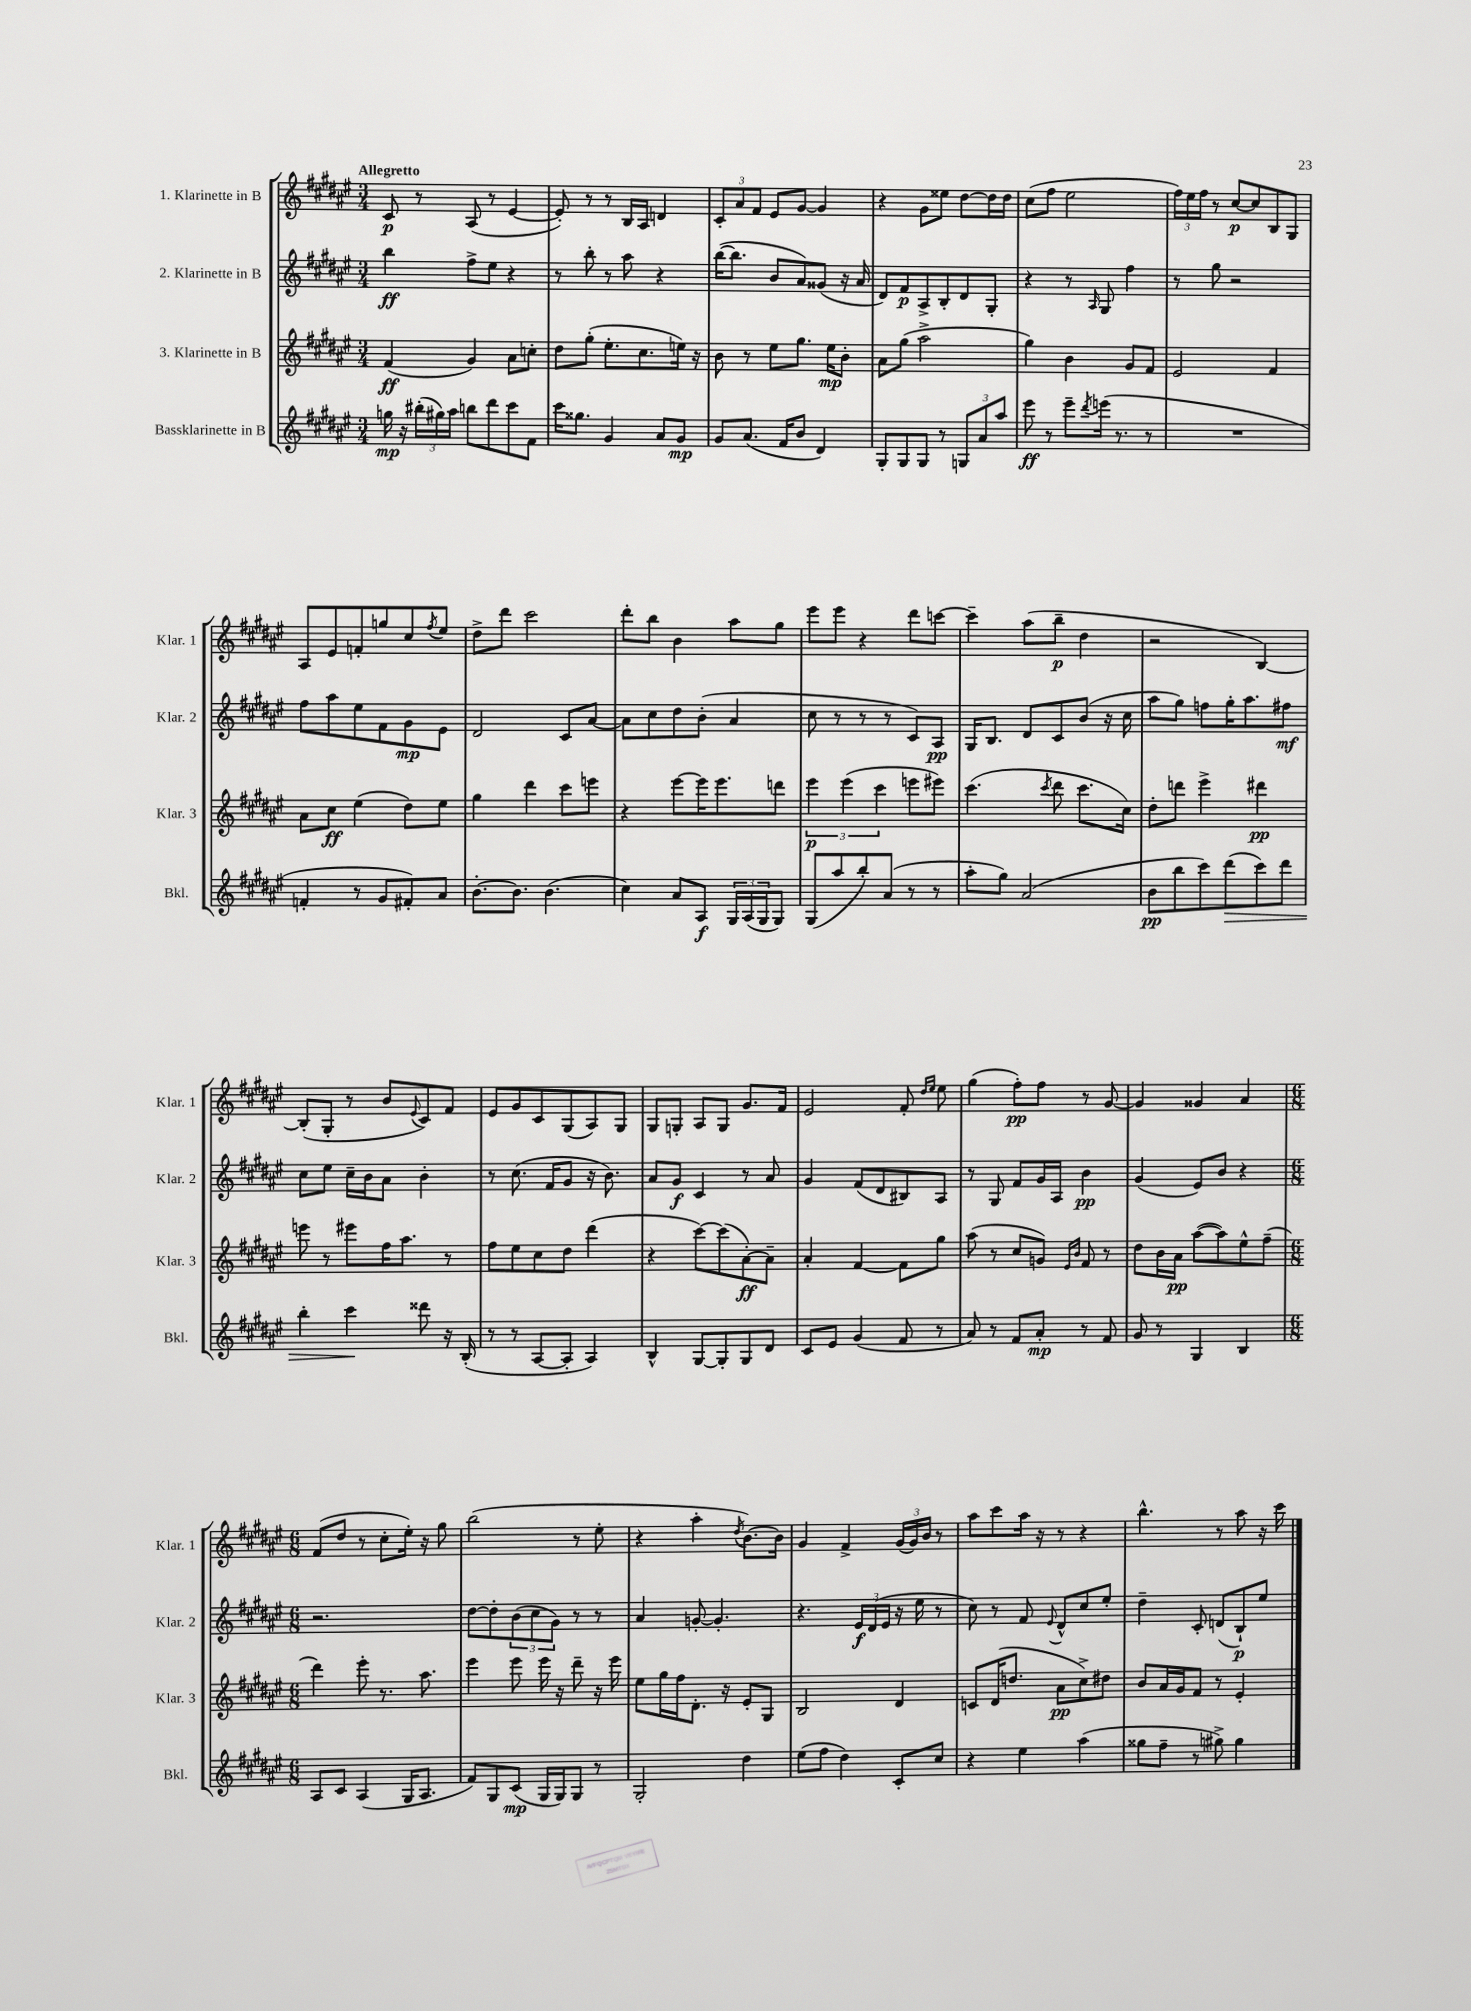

**kern	**dynam	**kern	**dynam	**kern	**dynam	**kern	**dynam
*part4	*part4	*part3	*part3	*part2	*part2	*part1	*part1
*staff4	*staff4	*staff3	*staff3	*staff2	*staff2	*staff1	*staff1
*I"Bassklarinette in B	*	*I"3. Klarinette in B	*	*I"2. Klarinette in B	*	*I"1. Klarinette in B	*
*I'Bkl.	*	*I'Klar. 3	*	*I'Klar. 2	*	*I'Klar. 1	*
*clefG2	*	*clefG2	*	*clefG2	*	*clefG2	*
*k[f#c#g#d#a#e#]	*	*k[f#c#g#d#a#e#]	*	*k[f#c#g#d#a#e#]	*	*k[f#c#g#d#a#e#]	*
*M3/4	*	*M3/4	*	*M3/4	*	*M3/4	*
=1	=1	=1	=1	=1	=1	=1	=1
!	!	!	!	!	!	!LO:TX:a:B:t=Allegretto	!
16ggn\	mp	(4f#/	ff	4bb\	ff	8c#/	p
16r	.	.	.	.	.	.	.
(24bb#X'\LL	.	.	.	.	.	8r	.
24gg#X\)	.	.	.	.	.	.	.
24aa#\JJ	.	.	.	.	.	.	.
8bbn\L	.	4g#/)	.	8ff#^\L	.	(8A#/	.
8ddd#\	.	.	.	8ee#\J	.	8r	.
8ccc#\	.	8a#\L	.	4r	.	[4e#/	.
8f#\J	.	8ccn'\J	.	.	.	.	.
=2	=2	=2	=2	=2	=2	=2	=2
16ccc#\KL	.	8dd#\L	.	8r	.	8e#'/])	.
8.gg##X\J	.	.	.	.	.	.	.
.	.	(8gg#'\J	.	8bb'\	.	8r	.
4g#/	.	8.ee#'\L	.	8r	.	8r	.
.	.	.	.	8aa#\	.	16B/LL	.
.	.	8.cc#\	.	.	.	16A#/JJ	.
8a#/L	.	.	.	4r	.	4dn/	.
8g#/J	mp	16een\Jk)	.	.	.	.	.
.	.	16r	.	.	.	.	.
=3	=3	=3	=3	=3	=3	=3	=3
8g#/L	.	8b\	.	([16bb\KL	.	12c#'/L	.
.	.	.	.	8.bb\J]	.	.	.
.	.	.	.	.	.	12a#/	.
(8.a#/J	.	8r	.	.	.	.	.
.	.	.	.	.	.	12f#/J	.
.	.	8ee#\L	.	8b/L	.	8e#/L	.
16f#/KL	.	.	.	.	.	.	.
8b/J	.	8.gg#\J	.	8a#/)	.	[8g#/J	.
4d#/)	.	.	.	(8g##X/J	.	4g#/]	.
.	.	16ee#\KL	mp	.	.	.	.
.	.	8b'\J	.	16r	.	.	.
.	.	.	.	16a#/	.	.	.
=4	=4	=4	=4	=4	=4	=4	=4
8G#'/L	.	8a#\L	.	8d#/L)	.	4r	.
8G#/	.	(8gg#\J	.	8f#/	p	.	.
8G#/J	.	2aa#^\	.	8A#^/	.	8g#\L	.
8r	.	.	.	8B'/	.	8ee##X\J	.
12Gn/L	.	.	.	8d#/	.	[8dd#\L	.
12a#/	.	.	.	.	.	.	.
.	.	.	.	8G#'/J	.	16dd#\L]	.
12aa#/J	.	.	.	.	.	.	.
.	.	.	.	.	.	16dd#\JJ	.
=5	=5	=5	=5	=5	=5	=5	=5
8eee#\	ff	4gg#\)	.	4r	.	(8cc#\L	.
8r	.	.	.	.	.	8ff#\J	.
8eee#~\L	.	4b\	.	8r	.	2ee#\	.
8qddd#/	.	.	.	16qqA#/	.	.	.
(16eeen\Jk	.	.	.	8G#/	.	.	.
8.r	.	.	.	.	.	.	.
.	.	8g#/L	.	4ff#\	.	.	.
8r	.	8f#/J	.	.	.	.	.
=6	=6	=6	=6	=6	=6	=6	=6
2.r	.	2e#/	.	8r	.	24ff#\LL)	.
.	.	.	.	.	.	24ee#\	.
.	.	.	.	.	.	24ff#\JJ	.
.	.	.	.	8gg#\	.	8r	.
.	.	.	.	2r	.	[8cc#/L	p
.	.	.	.	.	.	8cc#/]	.
.	.	4f#/	.	.	.	8B/	.
.	.	.	.	.	.	8G#/J	.
!!LO:LB:g=z
=7	=7	=7	=7	=7	=7	=7	=7
4fn'/	.	8a#\L	.	8ff#\L	.	8A#/L	.
.	.	8cc#\J	ff	8aa#\	.	8e#/	.
8r	.	(4ee#\	.	8ee#\	.	8fn'/	.
8g#/L	.	.	.	8f#\	.	8ggn/	.
8f#X'/)	.	8dd#\L)	.	8g#\	mp	8cc#/	.
.	.	.	.	.	.	8qff#/	.
8a#/J	.	8ee#\J	.	8e#\J	.	8ee#/J	.
=8	=8	=8	=8	=8	=8	=8	=8
[8.b'\L	.	4gg#\	.	2d#/	.	8dd#^\L	.
.	.	.	.	.	.	8ddd#\J	.
8.b\J]	.	.	.	.	.	.	.
.	.	4ddd#\	.	.	.	2ccc#\	.
(4.b\	.	.	.	.	.	.	.
.	.	8ccc#\L	.	8c#/L	.	.	.
.	.	8eeen\J	.	[8a#/J	.	.	.
=9	=9	=9	=9	=9	=9	=9	=9
4cc#\)	.	4r	.	8a#\L]	.	8ddd#'\L	.
.	.	.	.	8cc#\	.	8bb\J	.
8a#/L	.	[8eee#\L	.	8dd#\	.	4b\	.
8A#/J	f	16eee#\K]	.	(8b'\J	.	.	.
.	.	8.eee#\	.	.	.	.	.
24G#/LL	.	.	.	4a#/	.	8aa#\L	.
(24A#/	.	.	.	.	.	.	.
24G#/J	.	.	.	.	.	.	.
8G#/J)	.	8dddn\J	.	.	.	8gg#\J	.
=10	=10	=10	=10	=10	=10	=10	=10
(8G#/L	.	6eee#\	p	8cc#\	.	8eee#\L	.
8aa#/	.	.	.	8r	.	8eee#\J	.
.	.	(6eee#\	.	.	.	.	.
8bb'/)	.	.	.	8r	.	4r	.
.	.	6ccc#\	.	.	.	.	.
(8a#/J	.	.	.	8r	.	.	.
8r	.	8eeen\L	.	8c#/L)	.	8ddd#\L	.
8r	.	8eee#X\J)	.	8A#/J	pp	[8cccn\J	.
=11	=11	=11	=11	=11	=11	=11	=11
8aa#'\L	.	(4.ccc#\	.	16G#/KL	.	4ccc~\]	.
.	.	.	.	8.B/J	.	.	.
8gg#\J)	.	.	.	.	.	.	.
(2a#/	.	.	.	8d#/L	.	(8aa#\L	.
.	.	8qccc#/	.	.	.	.	.
.	.	8ddd#\	.	8c#/	.	8bb~\J	p
.	.	8.ccc#\L	.	(8b/J	.	4dd#\	.
.	.	.	.	16r	.	.	.
.	.	16cc#\Jk)	.	16cc#\	.	.	.
=12	=12	=12	=12	=12	=12	=12	=12
8b\L	pp	8dd#'\L	.	8aa#\L	.	2r	.
8bb\	.	8dddn\J	.	8gg#\J)	.	.	.
8ccc#\)	.	4eee#^\	.	8ffn\L	.	.	.
!	!LO:HP:b	!	!	!	!	!	!
(8ddd#\	>	.	.	16gg#'\K	.	.	.
.	.	.	.	8.aa#\	.	.	.
8ccc#\)	.	4ddd#X\	pp	.	.	[4B/)	.
8ddd#\J	.	.	.	8ff#X\J	mf	.	.
!!LO:LB:g=z
=13	=13	=13	=13	=13	=13	=13	=13
4bb'\	.	8eeen\	.	8cc#\L	.	(8B'/L]	.
.	.	8r	.	8ee#\J	.	8G#'/J	.
4ccc#\	.	8eee#X\L	.	16cc#~\LL	.	8r	.
.	.	.	.	16b\J	.	.	.
.	.	16ff#\K	.	8a#\J	.	8b/L	.
.	.	8.aa#\J	.	.	.	.	.
.	.	.	.	.	.	8qqe#/	.
8ddd##X\	]	.	.	4b'\	.	8c#/)	.
16r	.	8r	.	.	.	8f#/J	.
(16B'/	.	.	.	.	.	.	.
=14	=14	=14	=14	=14	=14	=14	=14
8r	.	8ff#\L	.	8r	.	8e#/L	.
8r	.	8ee#\	.	(8.cc#\	.	8g#/	.
[8A#/L	.	8cc#\	.	.	.	8c#/	.
.	.	.	.	16f#/KL	.	.	.
8A#'/J]	.	8dd#\J	.	8g#/J	.	(8G#/	.
4A#/)	.	(4ddd#\	.	16r	.	8A#/)	.
.	.	.	.	8.b\)	.	.	.
.	.	.	.	.	.	8G#/J	.
=15	=15	=15	=15	=15	=15	=15	=15
4B^^/	.	4r	.	8a#/L	.	8G#/L	.
.	.	.	.	8g#/J	f	8Gn'/J	.
[8G#/L	.	[8ccc#\L)	.	4c#/	.	8A#/L	.
8G#'/]	.	(8ccc#\]	.	.	.	8G/J	.
8G#/	.	[8a#'\)	ff	8r	.	8.g#/L	.
8d#/J	.	8a#~\J]	.	8a#/	.	.	.
.	.	.	.	.	.	16f#/Jk	.
=16	=16	=16	=16	=16	=16	=16	=16
8c#/L	.	4a#'/	.	4g#/	.	2e#/	.
8e#/J	.	.	.	.	.	.	.
(4g#/	.	[4f#/	.	(8f#/L	.	.	.
.	.	.	.	8d#/	.	.	.
8f#/	.	8f#\L]	.	8B#X/)	.	8f#'/	.
.	.	.	.	.	.	16qqdd#/LL	.
.	.	.	.	.	.	16qqee#/JJ	.
8r	.	8gg#\J	.	8A#/J	.	8ee#\	.
=17	=17	=17	=17	=17	=17	=17	=17
8a#/)	.	(8aa#\	.	8r	.	(4gg#\	.
8r	.	8r	.	8G#/	.	.	.
8f#/L	.	8cc#/L	.	8f#/L	.	8ff#'\L)	pp
8a#'/J	mp	8gn/J)	.	16g#/L	.	8ff#\J	.
.	.	.	.	16A#/JJ	.	.	.
.	.	16qqe#/LL	.	.	.	.	.
.	.	16qqb/JJ	.	.	.	.	.
8r	.	8f#/	.	4b\	pp	8r	.
8f#/	.	8r	.	.	.	[8g#/	.
=18	=18	=18	=18	=18	=18	=18	=18
8g#/	.	8dd#\L	.	(4g#/	.	4g#/]	.
8r	.	16b\L	.	.	.	.	.
.	.	16a#\JJ	pp	.	.	.	.
4G#/	.	([8aa#\L	.	8e#/L)	.	4g##X/	.
.	.	8aa#\])	.	8b/J	.	.	.
4B/	.	8ee#^^\	.	4r	.	4a#/	.
.	.	(8ff#~\J	.	.	.	.	.
!!LO:LB:g=z
=19	=19	=19	=19	=19	=19	=19	=19
*M6/8	*	*M6/8	*	*M6/8	*	*M6/8	*
8A#/L	.	4ddd#\)	.	2.r	.	(8f#/L	.
8c#/J	.	.	.	.	.	8dd#/J	.
(4A#/	.	8eee#'\	.	.	.	8r	.
.	.	8.r	.	.	.	8cc#'\L	.
16G#/KL	.	.	.	.	.	16ee#'\Jk)	.
8.A#/J	.	8.aa#\	.	.	.	16r	.
.	.	.	.	.	.	8gg#\	.
=20	=20	=20	=20	=20	=20	=20	=20
8f#/L)	.	4eee#\	.	[8dd#\L	.	(2bb\	.
8G#/	.	.	.	8dd#'\]	.	.	.
(8c#/J	mp	8eee#\	.	(12b\	.	.	.
.	.	.	.	12cc#\	.	.	.
16G#/LL	.	16eee#\	.	.	.	.	.
.	.	.	.	12g#\J)	.	.	.
16G#/J)	.	16r	.	.	.	.	.
8G#/J	.	8ddd#~\	.	8r	.	8r	.
8r	.	16r	.	8r	.	8ee#'\	.
.	.	16eee#\	.	.	.	.	.
=21	=21	=21	=21	=21	=21	=21	=21
2G#'/	.	8ee#\L	.	4a#/	.	4r	.
.	.	16gg#\L	.	.	.	.	.
.	.	16ff#\J	.	.	.	.	.
.	.	8.d#'\J	.	[8gn'/	.	4aa#'\	.
.	.	.	.	4.g'/]	.	.	.
.	.	16r	.	.	.	.	.
.	.	.	.	.	.	8qdd#/	.
4dd#\	.	8e#'/L	.	.	.	[8.b\L)	.
.	.	8G#/J	.	.	.	.	.
.	.	.	.	.	.	16b\Jk]	.
=22	=22	=22	=22	=22	=22	=22	=22
(8ee#\L	.	2B/	.	4.r	.	4g#/	.
8ff#\J	.	.	.	.	.	.	.
4dd#\)	.	.	.	.	.	4f#^/	.
.	.	.	.	24e#/LL	f	.	.
.	.	.	.	(24d#/	.	.	.
.	.	.	.	24e#/JJ	.	.	.
8c#'/L	.	4d#/	.	16r	.	(24g#/LL	.
.	.	.	.	.	.	24g#/)	.
.	.	.	.	16ee#\	.	.	.
.	.	.	.	.	.	24b/JJ	.
8cc#/J	.	.	.	8r	.	8r	.
=23	=23	=23	=23	=23	=23	=23	=23
4r	.	8cn/L	.	8cc#\)	.	8aa#\L	.
.	.	(16d#/K	.	8r	.	8ccc#\	.
.	.	8.ddn/J	.	.	.	.	.
4ee#\	.	.	.	8f#/	.	16aa#\Jk	.
.	.	.	.	.	.	16r	.
.	.	.	.	8qqe#/	.	.	.
.	.	8a#\L	pp	8d#^^/L	.	8r	.
(4aa#\	.	8cc#^\)	.	8cc#/	.	4r	.
.	.	8dd#X\J	.	8ee#'/J	.	.	.
=24	=24	=24	=24	=24	=24	=24	=24
8gg##X\L	.	8b/L	.	4dd#~\	.	4.bb^^\	.
8ff#~\J	.	16a#/L	.	.	.	.	.
.	.	16g#/J	.	.	.	.	.
8r	.	8f#/J	.	8c#'/	.	.	.
8gg#X^\)	.	8r	.	(8dn/L	.	8r	.
4gg#\	.	4e#'/	.	8B`/)	p	8aa#\	.
.	.	.	.	8ee#/J	.	16r	.
.	.	.	.	.	.	16ccc#\	.
==	==	==	==	==	==	==	==
*-	*-	*-	*-	*-	*-	*-	*-
